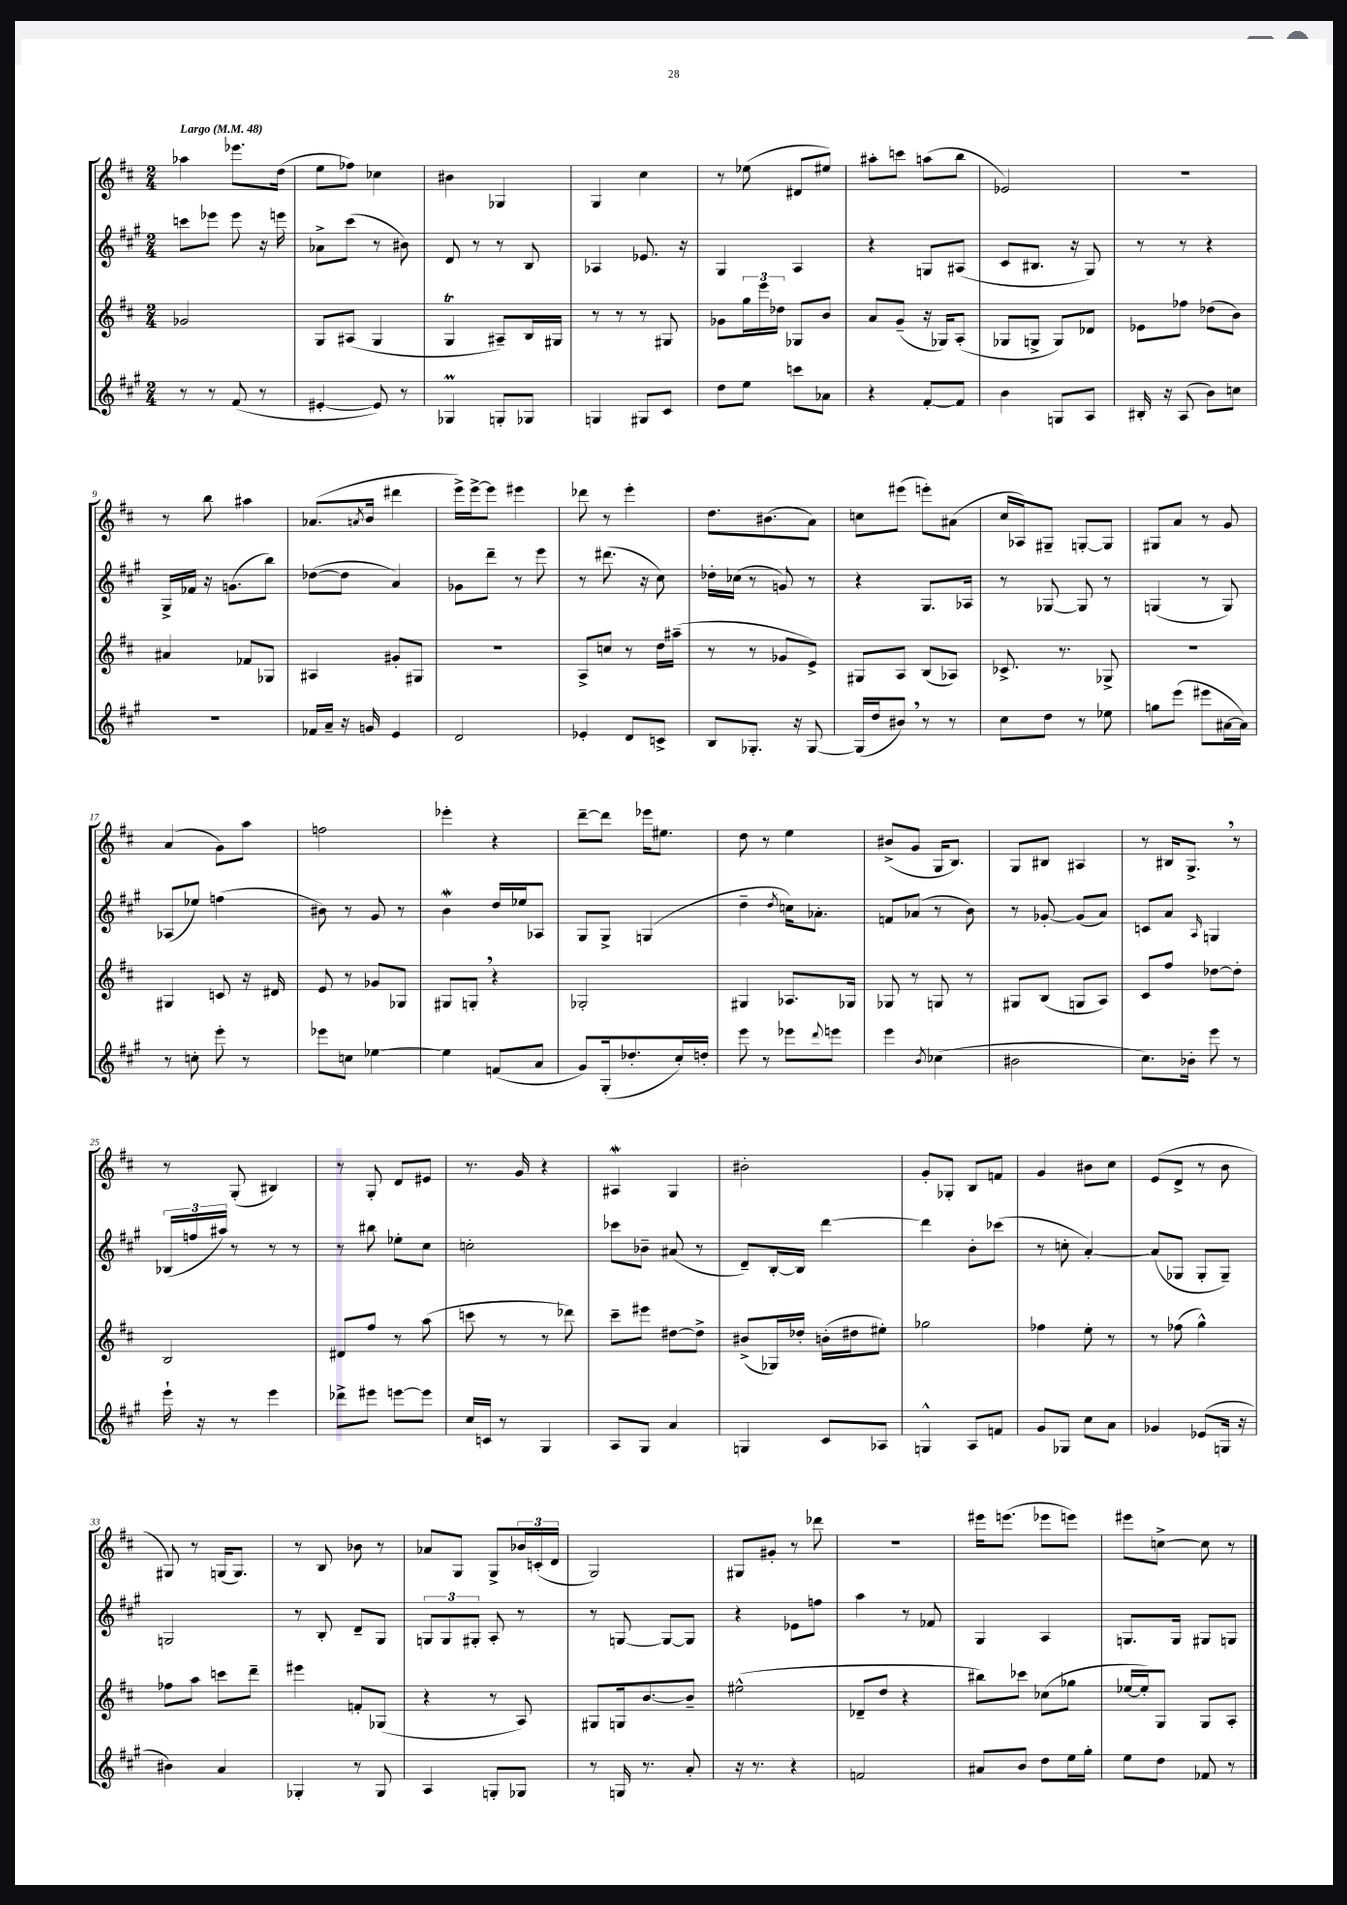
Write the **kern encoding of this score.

**kern	**kern	**kern	**kern
*staff4	*staff3	*staff2	*staff1
*clefG2	*clefG2	*clefG2	*clefG2
*k[f#c#g#]	*k[f#c#]	*k[f#c#g#]	*k[f#c#]
*M2/4	*M2/4	*M2/4	*M2/4
*MM48	*MM48	*MM48	*MM48
8r	2g-	8ccc	4aa-
8r	.	8eee-	.
(8f#	.	8eee-	8.eee-
8r	.	16r	.
.	.	16eee	(16dd
=	=	=	=
[4e#'	8G	8a-^	8ee
.	(8A#	(8ccc#	8ff-)
8e#])	4G	8r	4cc-
8r	.	8b#)	.
=	=	=	=
4G-	4G	8d	4b#
.	.	8r	.
8G'	8A#~)	8r	4G-
8G-	16B	8B	.
.	16G#	.	.
=	=	=	=
4G	8r	4A-	4G
.	8r	.	.
8G#	8r	8.e-	4cc#
8c#	8G#	.	.
.	.	16r	.
=	=	=	=
8dd	8g-	4G#	8r
8ee	24gg	.	(8ee-
.	24eee	.	.
.	24dd-	.	.
8ccc	8G-	4A	8d#
8a-	8b	.	8ee#)
=	=	=	=
4r	8a	4r	8aa#'
.	(8g~	.	8ccc
[8f#'	16r	8G	(8aa
.	16G-)	.	.
8f#]	(8A'	(8A#	8bb
=	=	=	=
4b	8G-	8c#	2e-)
.	8G^	8.B#	.
8G	8G)	.	.
.	.	16r	.
8A	8d-	8G#)	.
=	=	=	=
16B#'	8e-	8r	2r
16r	.	.	.
(8A	8ff-	8r	.
8b)	(8dd-	4r	.
8cc	8b)	.	.
=	=	=	=
2r	4a#	16G#^	8r
.	.	16f-	.
.	.	16r	8bb
.	.	(8.g	.
.	8f-	.	4aa#
.	8G-	8bb)	.
=	=	=	=
16f-	4A#	([8dd-	(8.a-
16a~	.	.	.
16r	.	8dd-]	.
.	.	.	8qa
16g	.	.	16b
4e	8g#'	4a)	4ddd#
.	8G#	.	.
=	=	=	=
2d	2r	8g-	16eee^)
.	.	.	[16eee^
.	.	8ddd~	8eee]
.	.	8r	4eee#
.	.	8eee	.
=	=	=	=
4e-'	8A^	8r	8ddd-
.	8cc	(8.ddd#	8r
8d	8r	.	4eee'
.	.	16r	.
8c^	16dd	8cc#)	.
.	(16aa#~	.	.
=	=	=	=
8B	8r	16dd-'	8.dd
.	.	(16cc-	.
8.G-'	8r	8r	.
.	.	.	(8.b#
.	8g-	8g)	.
16r	.	.	.
[8G-	8e^)	8r	8a)
=	=	=	=
(16G-]	8G#	4r	8cc
16dd	.	.	.
8b#)	8A	.	(8eee#
8r	(8B	8.G#	8eee')
8r	8A-)	.	(8a#
.	.	16A-	.
=	=	=	=
8cc#	8.c-^	8r	16cc#
.	.	.	16A-)
8dd	.	[8G-	8G#~
.	8.r	.	.
8r	.	8G-]	[8G'
8ee-	8G-^	8r	8G]
=	=	=	=
8gg	2r	(4G	8G#
(8eee	.	.	8a
8eee#	.	8r	8r
[16a#	.	8G)	8g
16a#])	.	.	.
=	=	=	=
8r	4G#	(8A-	(4a
8cc'	.	8ee-)	.
8eee'	8c	(4ff	8g)
8r	16r	.	8aa
.	16d#	.	.
=	=	=	=
8eee-	8e	8b#)	2ff
8cc	8r	8r	.
[4ee-	8g-	8g#	.
.	8G-	8r	.
=	=	=	=
4ee-]	8G#	4b	4eee-'
.	8G'	.	.
(8f	4r	16dd	4r
.	.	16ee-	.
8a	.	8A-	.
=	=	=	=
8g#)	2G-'	8G#	[8ddd~
(16G#'	.	8G#^	8ddd]
8.dd-'	.	.	.
.	.	(4G	16eee-
.	.	.	8.ee#
16cc#')	.	.	.
16dd'	.	.	.
=	=	=	=
8eee	4G#	4dd~	8dd
8r	.	.	8r
.	.	8qdd	.
8eee-	8.A-	16cc)	4ee
.	.	8.a-'	.
8qqddd	.	.	.
8eee	.	.	.
.	16G-	.	.
=	=	=	=
4eee	8G-	8f	(8b#^
.	8r	(8a-	8g
8qb	.	.	.
(4cc-	8G	8r	16G
.	.	.	8.B)
.	8r	8b)	.
=	=	=	=
2b#	8G#	8r	8G
.	(8B	[8g-'	8B#
.	8G	(8g-]	4A#
.	8A)	8a)	.
=	=	=	=
8.cc#)	8c#	8c	8r
.	8ff#	8a	16B#
16b-'	.	.	8.G^
.	.	16qqA	.
8eee	[8dd-	4G	.
8r	8dd-']	.	8r
=	=	=	=
16eee`	2B	(24B-	8r
.	.	24ff	.
16r	.	.	.
.	.	24aa#)	.
8r	.	8r	(8G'
4eee	.	8r	4B#)
.	.	8r	.
=	=	=	=
8ddd-^	8d#	8r	8r
8eee#	8ff#	8bb#	8G'
[8eee	8r	8ee-'	8d
8eee]	(8aa	8cc#	8e#
=	=	=	=
16cc#	8ccc	2cc'	8.r
16c	.	.	.
8r	8r	.	.
.	.	.	16g
4G#	8r	.	4r
.	8ddd-)	.	.
=	=	=	=
8A	8ccc#~	8ccc-	4A#
8G#	8eee#	8b-~	.
4a	[8dd#	(8a#	4G
.	8dd#^]	8r	.
=	=	=	=
4G	(8b#^	8d~)	2b#'
.	16G-)	[16B'	.
.	16dd-'	16B]	.
8c#	(16b'	[4ddd	.
.	16dd#	.	.
8A-	8ee#')	.	.
=	=	=	=
4G^^	2gg-	4ddd]	8g'
.	.	.	8G-'
8A	.	8b'	8B
8f	.	(8ccc-	8f
=	=	=	=
8g#	4ff-	8r	4g
8G-	.	8cc'	.
8cc#	8ee'	[4a')	8b#
8a	8r	.	8cc#
=	=	=	=
4g-	8r	(8a]	(8e
.	(8ff-	8G-	8d^
(8e-	4gg^^)	8G-'	8r
16G	.	8G-~)	8b
16r	.	.	.
=	=	=	=
4b#)	8ff-	2G	8G#)
.	8aa	.	8r
4a	8ccc	.	(16G
.	.	.	8.G)
.	8ddd~	.	.
=	=	=	=
4G-'	4eee#	8r	8r
.	.	8B'	8B
8r	8f'	8d~	8b-
8G-	(8G-	8G#	8r
=	=	=	=
4A	4r	12G	8a-
.	.	12G	.
.	.	.	8G
.	.	12G#'	.
8G'	8r	8A'	8G^
8G-	8A)	8r	24b-
.	.	.	(24c'
.	.	.	24d
=	=	=	=
8r	8G#	8r	2G)
16G	16G	[8G	.
8.r	[8.b	.	.
.	.	8G_	.
8a'	8b~]	8G]	.
=	=	=	=
16r	(2ee#^^	4r	8G#
8.r	.	.	.
.	.	.	8g#'
4r	.	8e-	8r
.	.	8ff	8ddd-
=	=	=	=
2f	8d-~	4aa	2r
.	8dd	.	.
.	4r	8r	.
.	.	8f-	.
=	=	=	=
8a#	8bb#)	4G#	16eee#
.	.	.	(8.eee
8b	8ccc-	.	.
8dd	(8cc-	4A	8eee-
16ee	8gg-	.	8eee)
16gg#'	.	.	.
=	=	=	=
8ee	[16ee-	8.G	8eee#
.	16ee-'])	.	.
8dd	8G	.	[8cc^
.	.	16G	.
8f-	8G	8G#	8cc]
8r	8A'	8G	8r
==	==	==	==
*-	*-	*-	*-
